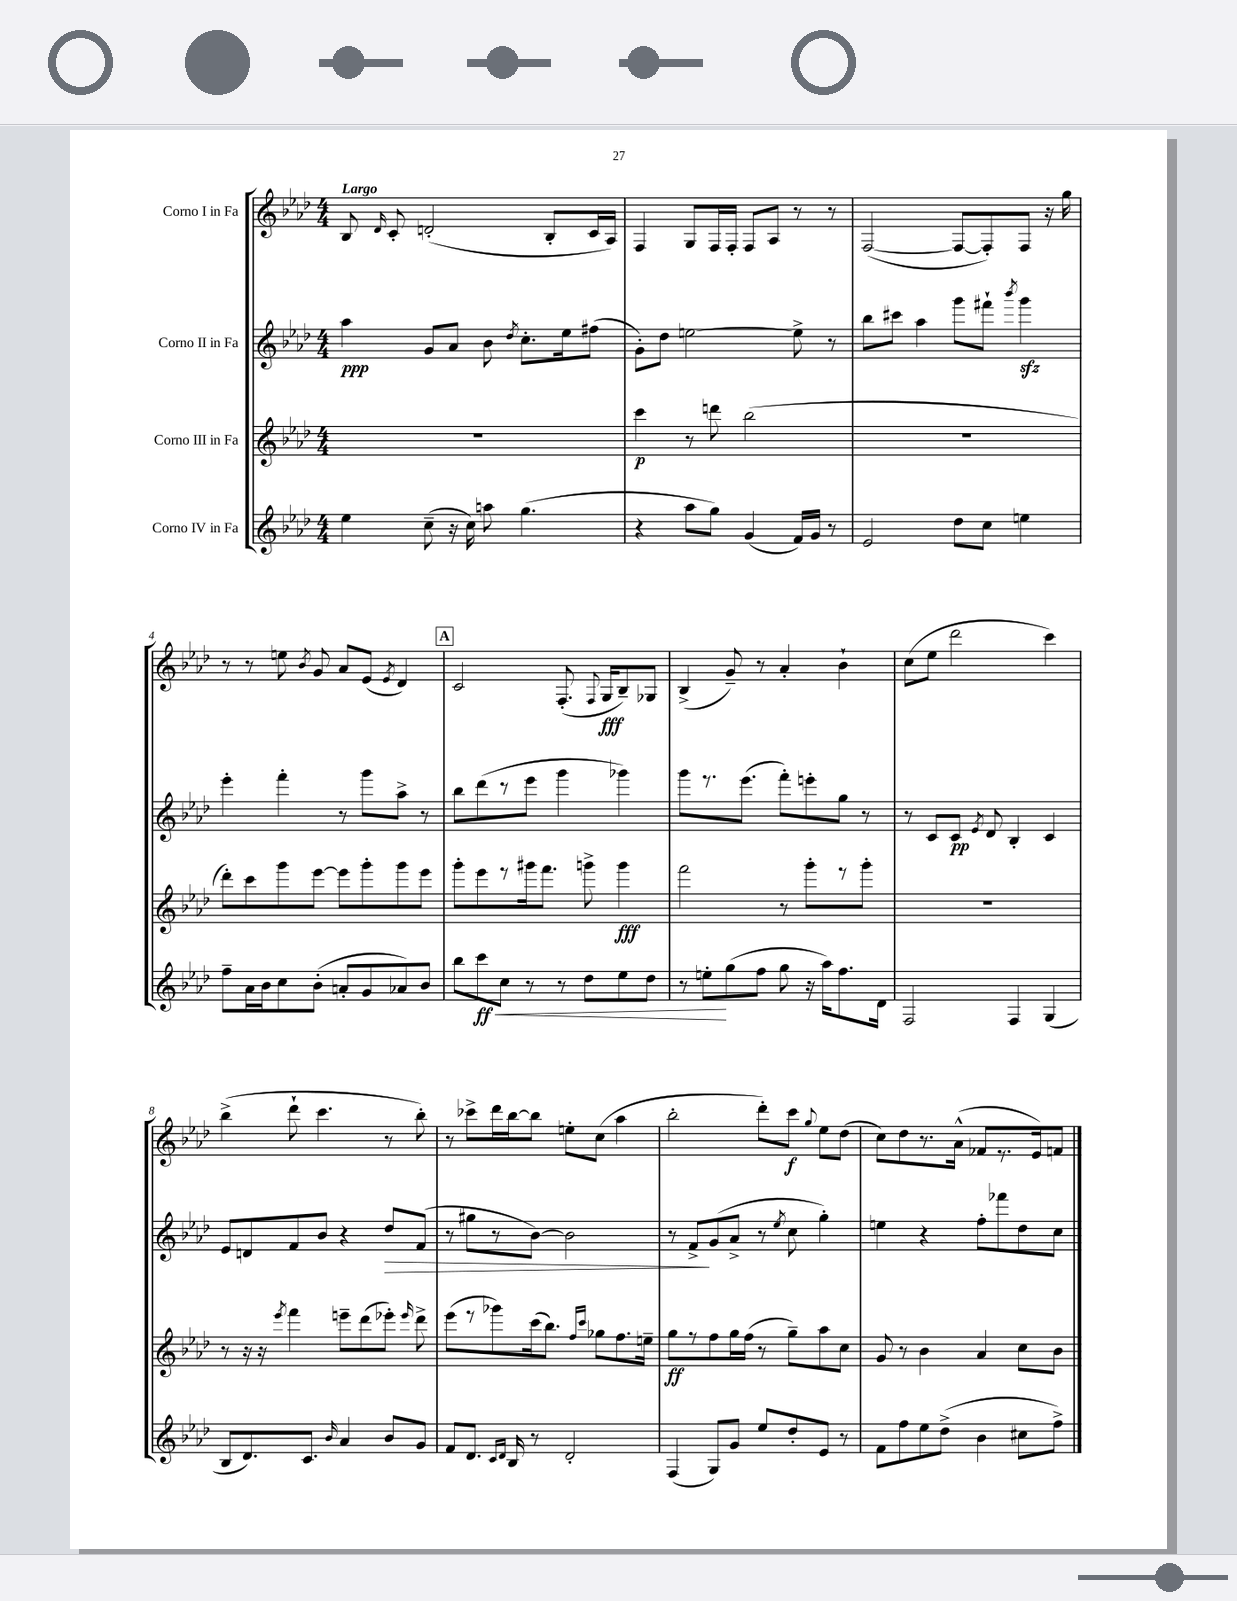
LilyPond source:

<<
\new StaffGroup <<
\new Staff = "s0" \with { instrumentName = "Corno I in Fa" } {
    \clef treble \key aes \major \numericTimeSignature \time 4/4 \tempo "Largo"
    \autoBeamOff bes8 \grace { des'16 } c'8-. d'2-.( bes8[-. c'16 aes16]) |
    f4 g8[ f16 f16]-. f8[ aes8] r8 r8 |
    f2~( f8[~ f8-.) f8] r16 g''16 |
    r8 r8 e''8 \acciaccatura { bes'8 } g'8 aes'8[ ees'8]( \acciaccatura { ees'8 } des'4) |
    \mark \markup { \box "A" } c'2 f8.-.( \appoggiatura { f8 } g16[\fff bes8--) ges8] |
    bes4->( g'8--) r8 aes'4-. bes'4-! |
    c''8[( ees''8] des'''2 c'''4) |
    bes''4->( des'''8-! c'''4. r8 bes''8-.) |
    r8 ces'''8[-> des'''16 bes''16~ bes''8] e''8[-. c''8]( aes''4 |
    bes''2-. des'''8[-.) c'''8]\f \appoggiatura { g''8 } ees''8[ des''8]( |
    c''8[) des''8 r8. aes'16]-^( fes'8[ r8. ees'16) f'8] \bar "|." |
}
\new Staff = "s1" \with { instrumentName = "Corno II in Fa" } {
    \clef treble \key aes \major \numericTimeSignature \time 4/4
    \autoBeamOff aes''4\ppp g'8[ aes'8] bes'8 \acciaccatura { des''8 } c''8.[-. ees''16 fis''8]( |
    g'8[-.) des''8] e''2~ e''8-> r8 |
    bes''8[ cis'''8] aes''4 g'''8[ fis'''8]-! \acciaccatura { bes'''8 } g'''4\sfz |
    ees'''4-. f'''4-. r8 g'''8[ aes''8]-> r8 |
    \mark \markup { \box "A" } bes''8[ des'''8( r8 ees'''8] g'''4 ges'''4) |
    g'''8[ r8. ees'''8.]( f'''8[-.) e'''8-. g''8] r8 |
    r8 c'8[ c'8]\pp \acciaccatura { ees'8 } des'8 bes4-. c'4 |
    ees'8[ d'8 f'8 bes'8] r4 des''8[\> f'8]( |
    r8 gis''8[ r8 bes'8]~) bes'2 |
    r8 f'8[->\! g'8( aes'8]-> r8 \acciaccatura { ees''8 } c''8 g''4-.) |
    e''4 r4 f''8[-. fes'''8 des''8 c''8] \bar "|." |
}
\new Staff = "s2" \with { instrumentName = "Corno III in Fa" } {
    \clef treble \key aes \major \numericTimeSignature \time 4/4
    \autoBeamOff R1 |
    c'''4\p r8 d'''8 bes''2( |
    R1 |
    des'''8[-.) c'''8 g'''8 ees'''8]~ ees'''8[ g'''8-. g'''8 ees'''8] |
    \mark \markup { \box "A" } g'''8[-. ees'''8 r8 gis'''16 f'''8.] g'''8-> g'''4\fff |
    f'''2 r8 g'''8[-. r8 g'''8]-. |
    R1 |
    r8 r16 r16 \acciaccatura { ees'''8 } f'''4 e'''8[-- des'''8( ees'''8]-.) \grace { ees'''16 } des'''8-> |
    ees'''8[( r8 ges'''8) c'''16( bes''8.]) \grace { f''16[ c'''16] } ges''8[ f''8. e''16]-- |
    g''8[\ff r8 f''8 g''16 f''16]( r8 g''8[--) aes''8 c''8] |
    g'8 r8 bes'4 aes'4 c''8[ bes'8] \bar "|." |
}
\new Staff = "s3" \with { instrumentName = "Corno IV in Fa" } {
    \clef treble \key aes \major \numericTimeSignature \time 4/4
    \autoBeamOff ees''4 c''8--( r16 c''16) a''8 g''4.( |
    r4 aes''8[ g''8]) g'4( f'16[) g'16] r8 |
    ees'2 des''8[ c''8] e''4 |
    f''8[-- aes'16 bes'16 c''8 bes'8]-.( a'8[-. g'8 aes'8) bes'8] |
    \mark \markup { \box "A" } bes''8[ c'''8\ff\< c''8] r8 r8 des''8[ ees''8 des''8] |
    r8 e''8[-.\! g''8( f''8] g''8 r16 aes''16[) f''8. des'16] |
    f2 f4 g4( |
    bes8[ des'8.) c'8.] \grace { bes'16 } aes'4 bes'8[ g'8] |
    f'8[ des'8.] \grace { c'16[ des'16] } bes16 r8 des'2-. |
    f4( g8[) g'8] ees''8[ des''8-. ees'8] r8 |
    f'8[ f''8 ees''8 des''8]->( bes'4 cis''8[ f''8]->) \bar "|." |
}
>>
>>
